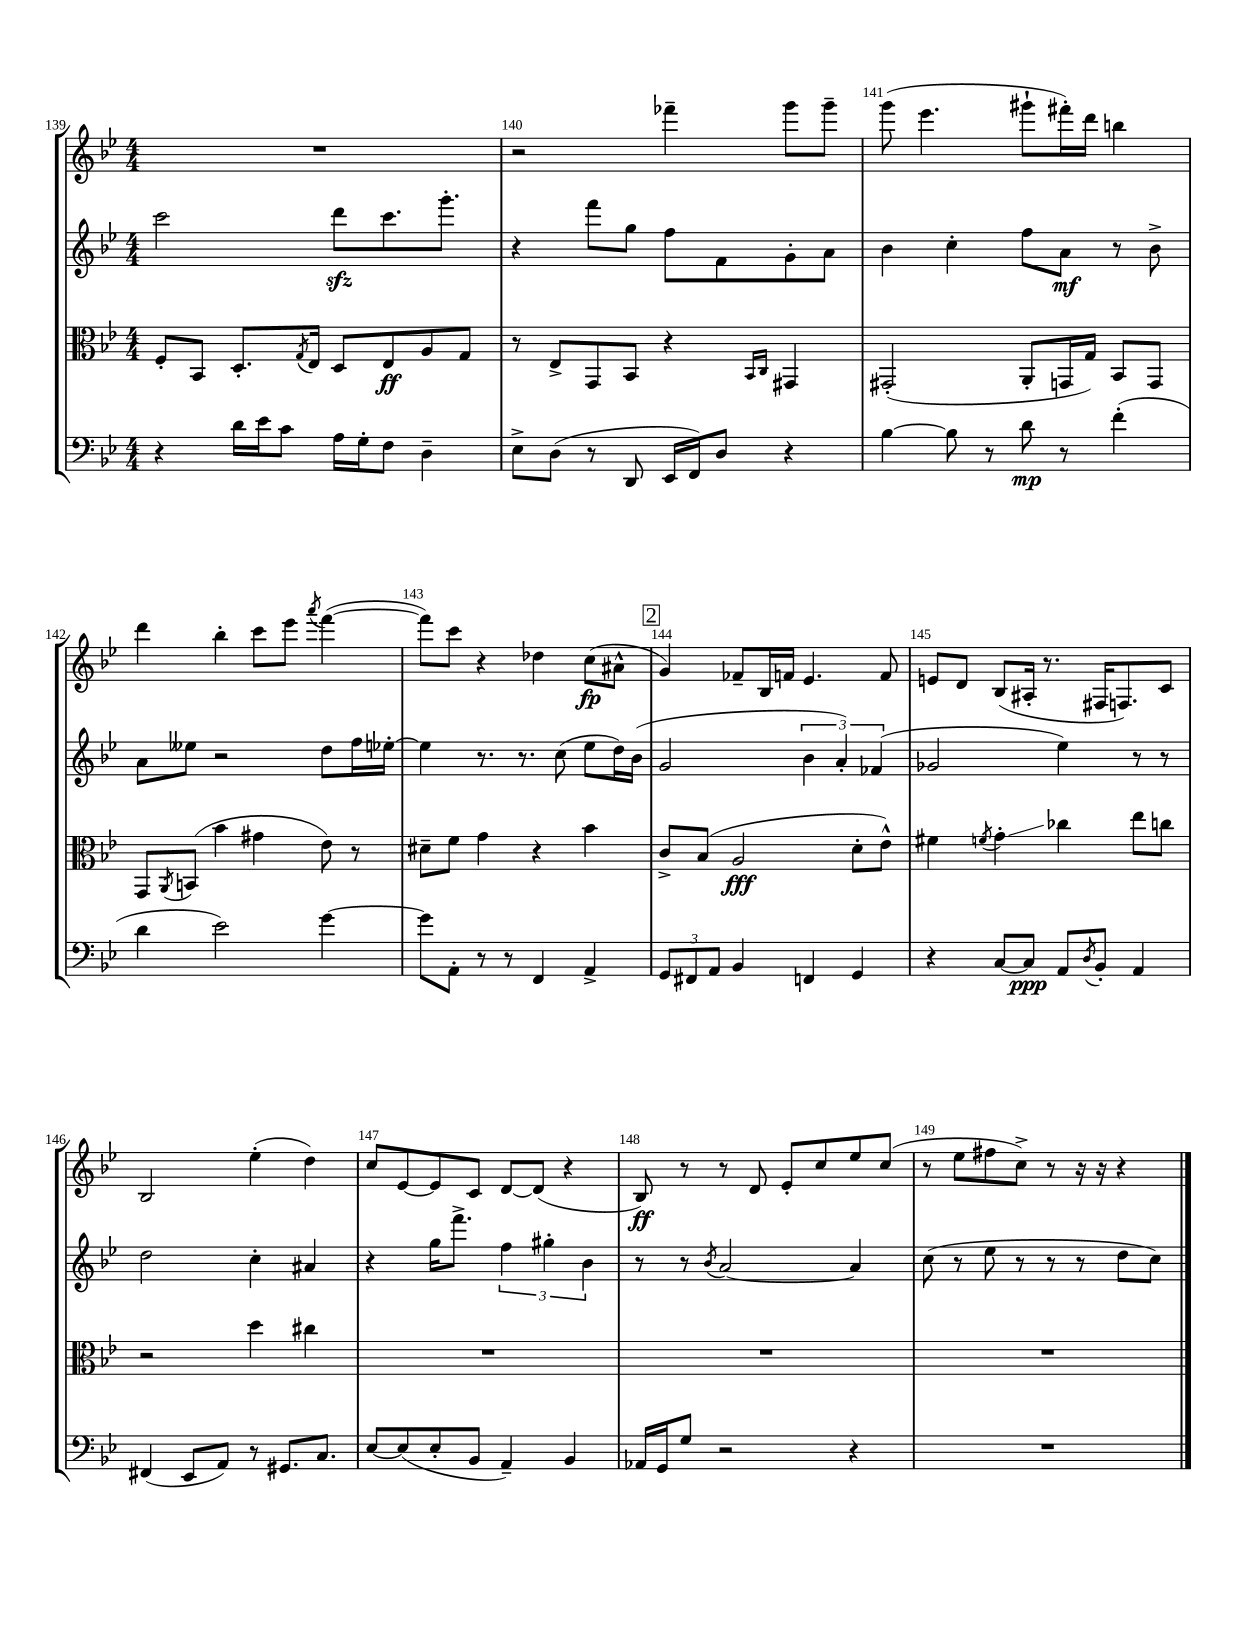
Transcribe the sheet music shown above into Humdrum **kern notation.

**kern	**kern	**kern	**kern
*staff4	*staff3	*staff2	*staff1
*clefF4	*clefC3	*clefG2	*clefG2
*k[b-e-]	*k[b-e-]	*k[b-e-]	*k[b-e-]
*M4/4	*M4/4	*M4/4	*M4/4
4r	8F'	2ccc	1r
.	8BB-	.	.
16d	8.D'	.	.
16e-	.	.	.
8c	.	.	.
.	8qG	.	.
.	16E-	.	.
16A	8D	8ddd	.
16G'	.	.	.
8F	8E-	8.ccc	.
4D~	8A	.	.
.	.	8.ggg'	.
.	8G	.	.
=	=	=	=
8E-^	8r	4r	2r
(8D	8E-^	.	.
8r	8GG	8fff	.
8DD	8BB-	8gg	.
16EE-	4r	8ff	4fff-~
16FF)	.	.	.
8D	.	8f	.
.	16qqBB-	.	.
.	16qqC	.	.
4r	4GG#	8g'	8ggg
.	.	8a	8ggg~
=	=	=	=
[4B-	(2GG#'	4b-	(8ggg
.	.	.	4.eee-
8B-]	.	4cc'	.
8r	.	.	.
8d	8AA'	8ff	8ggg#`
8r	16GG	8a	16fff#')
.	16G)	.	16ddd
(4f'	8BB-	8r	4bb
.	8GG	8b-^	.
=	=	=	=
4d	8GG	8a	4ddd
.	8qAA	.	.
.	(8BB	8ee--	.
2e-)	4b-	2r	4bb-'
.	4g#	.	8ccc
.	.	.	8eee-
.	.	.	8qaaa
[4g	8e-)	8dd	([4fff
.	8r	16ff	.
.	.	[16ee-'	.
=	=	=	=
8g]	8d#~	4ee-]	8fff])
8AA'	8f	.	8ccc
8r	4g	8.r	4r
8r	.	.	.
.	.	8.r	.
4FF	4r	.	4dd-
.	.	(8cc	.
4AA^	4b-	8ee-	(8cc
.	.	16dd)	8a#^^
.	.	(16b-	.
=	=	=	=
12GG	8c^	2g	4g)
12FF#	.	.	.
.	(8B-	.	.
12AA	.	.	.
4BB-	2A	.	8f-~
.	.	.	16B-
.	.	.	16f
4FF	.	6b-	4.e-
.	.	6a')	.
4GG	8d'	.	.
.	.	(6f-	.
.	8e-^^)	.	8f
=	=	=	=
4r	4f#	2g-	8e
.	.	.	8d
.	8qf	.	.
[8C	4g'	.	(8B-
8C]	.	.	16A#'
.	.	.	8.r
8AA	4cc-	4ee-)	.
8qD	.	.	.
8BB-'	.	.	16F#
.	.	.	8.F)
4AA	8ee-	8r	.
.	8cc	8r	8c
=	=	=	=
(4FF#	2r	2dd	2B-
8EE-	.	.	.
8AA)	.	.	.
8r	4dd	4cc'	(4ee-'
8.GG#	.	.	.
.	4cc#	4a#	4dd)
8.C	.	.	.
=	=	=	=
[8E-	1r	4r	8cc
(8E-]	.	.	[8e-
8E-'	.	16gg	8e-]
.	.	8.fff^	.
8BB-	.	.	8c
4AA~)	.	6ff	[8d
.	.	.	(8d]
.	.	6gg#'	.
4BB-	.	.	4r
.	.	6b-	.
=	=	=	=
16AA-	1r	8r	8B-)
16GG	.	.	.
8G	.	8r	8r
.	.	8qb-	.
2r	.	[2a	8r
.	.	.	8d
.	.	.	8e-'
.	.	.	8cc
4r	.	4a]	8ee-
.	.	.	(8cc
=	=	=	=
1r	1r	(8cc	8r
.	.	8r	8ee-
.	.	8ee-	8ff#
.	.	8r	8cc^)
.	.	8r	8r
.	.	8r	16r
.	.	.	16r
.	.	8dd	4r
.	.	8cc)	.
==	==	==	==
*-	*-	*-	*-
